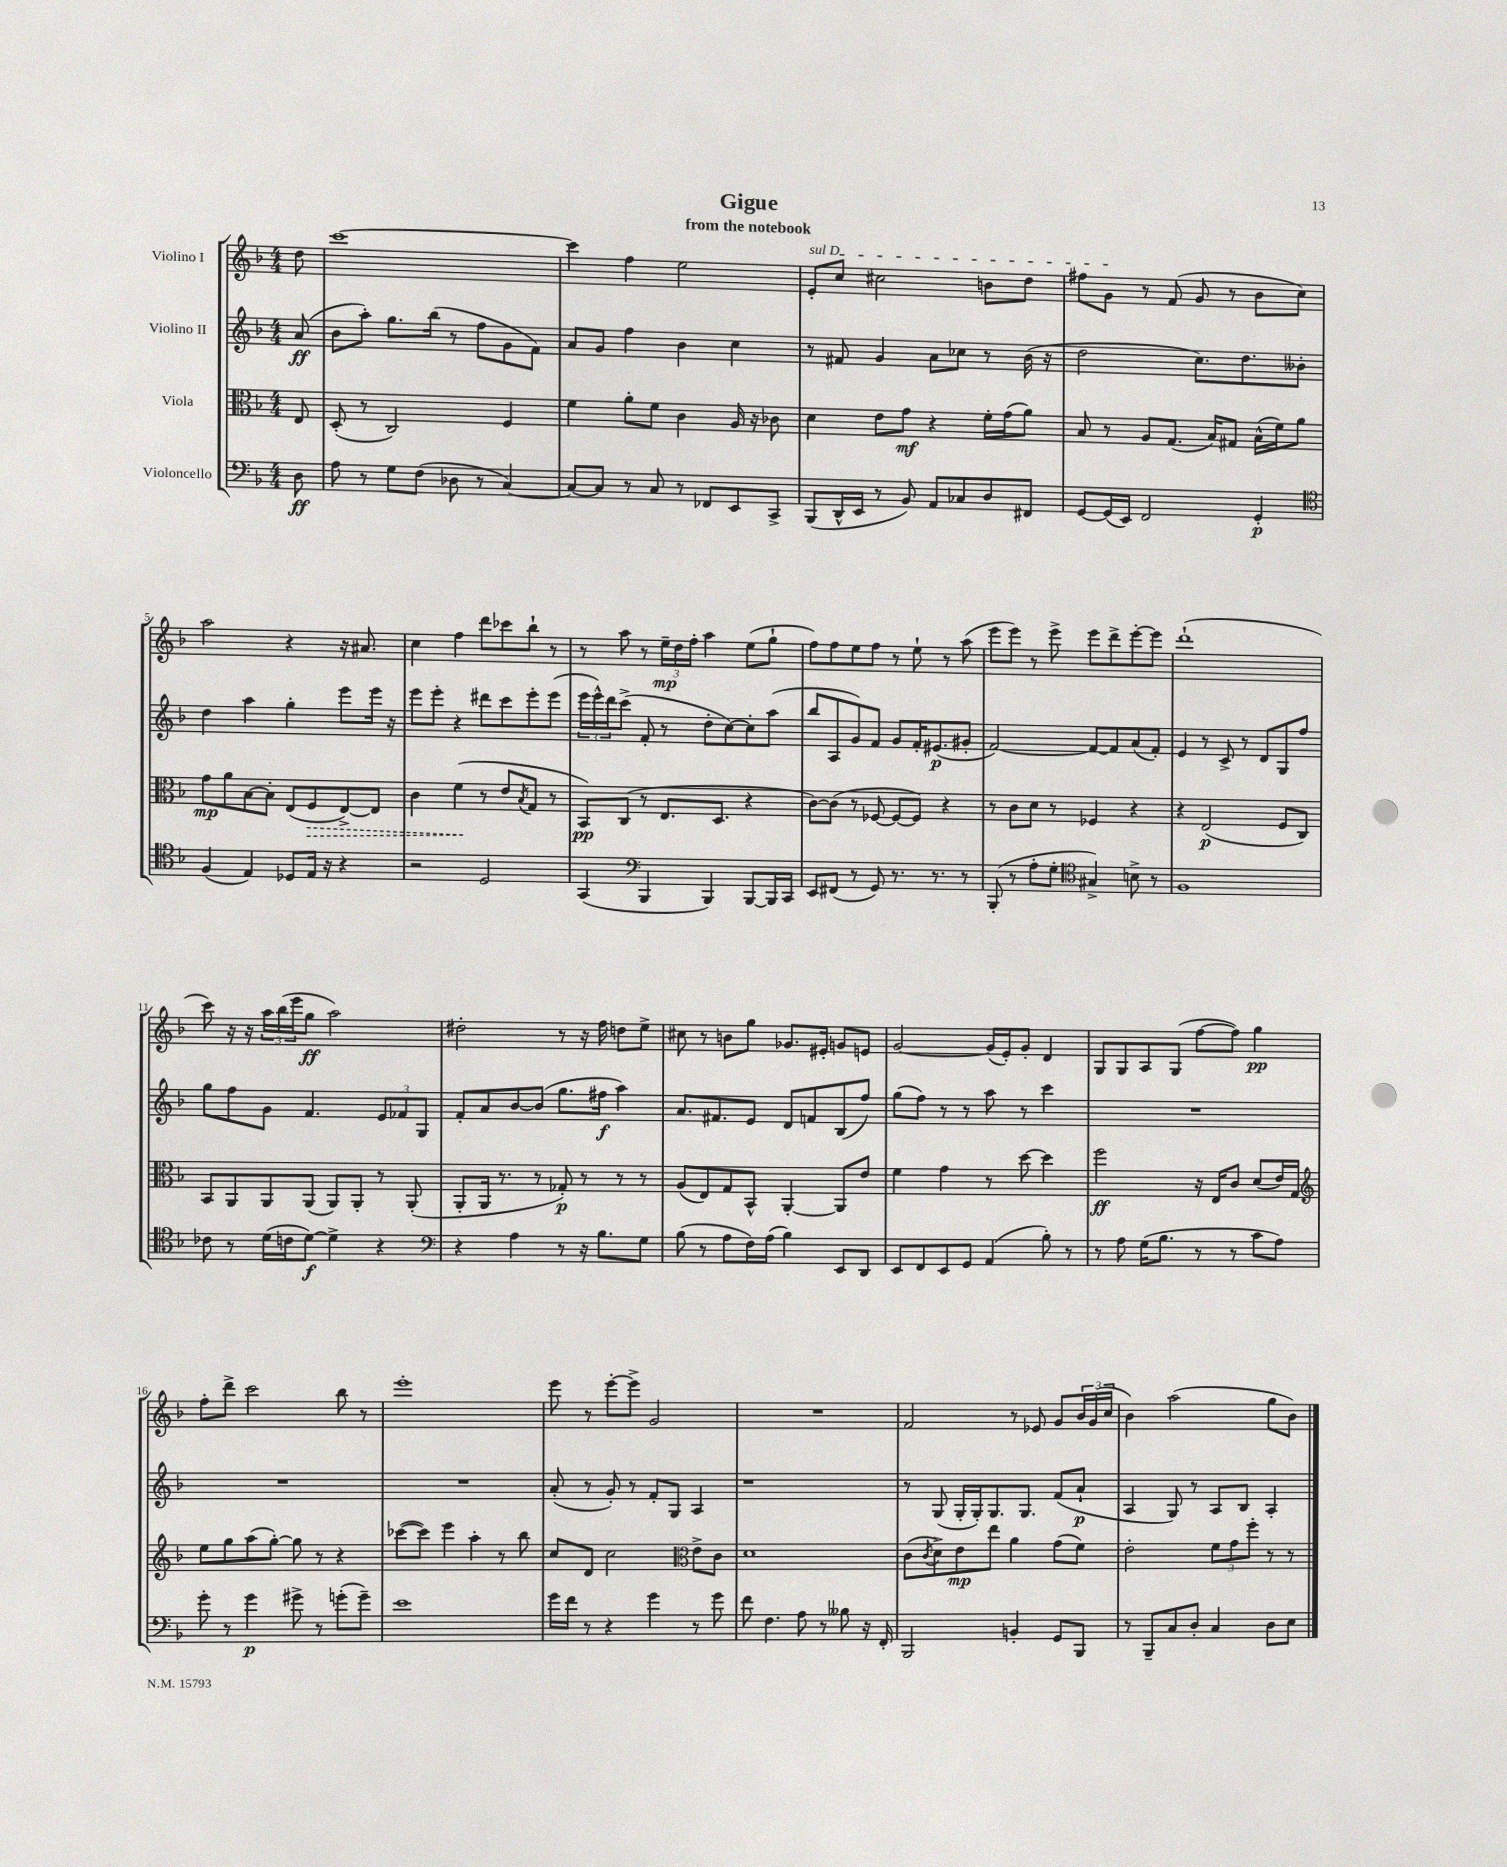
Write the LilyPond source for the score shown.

\header { title = "Gigue" subtitle = "from the notebook" }
<<
\new StaffGroup <<
\new Staff = "s0" \with { instrumentName = "Violino I" } {
    \clef treble \key f \major \numericTimeSignature \time 4/4 \partial 8
    d''8 |
    c'''1~ |
    c'''4 f''4 e''2 |
    \once \override TextSpanner.bound-details.left.text = \markup { \italic "sul D" } e'8-.\startTextSpan c''8 cis''2 b'8 d''8 |
    fis''8 g'8\stopTextSpan r8 f'8( g'8 r8 bes'8 c''8) |
    a''2 r4 r16 ais'8. |
    c''4 f''4 d'''8 ces'''8 bes''8-! r8 |
    r8 a''8 r8 \tuplet 3/2 { e''16--\mp d''16 f''16-. } a''4 e''8( g''8-! |
    f''8) f''8 e''8 f''8 r8 e''8-! r8 a''8( |
    e'''8 e'''8) r8 e'''8-> e'''8 d'''8-> e'''8~-. e'''8 |
    d'''1-!( |
    c'''8) r16 r16 \tuplet 3/2 { a''16 bes''16( e'''16 } g''8\ff a''2) |
    dis''2-. r8 r16 f''16 d''8 e''8-> |
    cis''8 r8 b'8 g''8 ges'8. eis'16-. g'8 e'8 |
    g'2~ g'16( e'16-.) g'8-. d'4 |
    g8 g8 a8 g8( f''8~ f''8) g''4\pp |
    f''8-. d'''8-> c'''2 bes''8 r8 |
    e'''1-. |
    e'''8 r8 e'''8~-. e'''8-> g'2 |
    R1 |
    f'2 r8 ees'8 g'8 \tuplet 3/2 { bes'16 g'16( c''16 } |
    bes'4) a''2( g''8 bes'8) \bar "|." |
}
\new Staff = "s1" \with { instrumentName = "Violino II" } {
    \clef treble \key f \major \numericTimeSignature \time 4/4 \partial 8
    a'8\ff( |
    bes'8 a''8-.) g''8. bes''16( r8 f''8 g'8 f'8) |
    a'8 g'8 f''4 bes'4 c''4 |
    r8 fis'8 g'4 a'8 ces''8 r8 bes'16( r16 |
    d''2 c''8.) d''8. beses'8-. |
    d''4 a''4 g''4-. e'''8 e'''16 r16 |
    e'''8 e'''8-. r4 dis'''8 c'''8 e'''8-. e'''8( |
    \tuplet 3/2 { e'''16 e'''16-^) d'''16 } c'''8->( f'8-. r8 d''8-. c''8~) c''8-. a''8( |
    bes''8 a8 g'8) f'8 g'8 f'16-. eis'8.\p( gis'8-. |
    f'2~) f'8~ f'8 a'8( f'8-.) |
    e'4 r8 c'8-> r8 d'8 g8 f''8 |
    g''8 f''8 g'8 f'4. \tuplet 3/2 { e'8 fes'8 g8 } |
    f'8-. a'8 bes'8~ bes'8( g''8. fis''16\f a''4) |
    a'8. fis'8. e'8 d'8 f'8 bes8( f''8) |
    g''8( f''8) r8 r8 a''8 r8 c'''4 |
    R1 |
    R1 |
    R1 |
    a'8-.( r8 g'8-.) r8 f'8-. g8 a4 |
    r1 |
    r8 g8( g16-. g16-.) g8. g8. f'8( a'8-!\p |
    a4 g8) r8 a8 bes8 a4-. \bar "|." |
}
\new Staff = "s2" \with { instrumentName = "Viola" } {
    \clef alto \key f \major \numericTimeSignature \time 4/4 \partial 8
    e8 |
    d8-.( r8 c2) f4 |
    f'4 a'8-. f'8 c'4 a16 r16 ces'8 |
    d'4 e'8 g'8\mf r4 f'16-. g'16( a'8) |
    bes8 r8 a8 g8.( bes16) gis8 bes16-^( f'16) a'8 |
    g'8\mp a'8 bes8~ bes8-. e8( \once \override Hairpin.style = #'dashed-line f8\> e8~->) e8 |
    c'4 f'4\!( r8 e'8 \acciaccatura { bes8 } g8 r8 |
    bes,8\pp) c8( r8 e8. d8. r4 |
    c'8~) c'8( r8 fes8~ fes8~ fes8) r4 |
    r8 c'8 d'8 r8 fes4 r4 |
    r4 e2\p( f8 c8) |
    bes,8 a,8 a,8 a,8( a,8) a,8-. r8 a,8-.( |
    a,8-. a,16 r8. r8 ges8-.\p) r8 r8 r8 |
    a8( e8) g8 bes,8-^ a,4~-. a,8 e'8 |
    f'4 g'4 r8 d''8~ d''4 |
    f''2\ff r16 e16 c'8 d'8( e'16) g16 |
    \clef treble e''8 g''8 a''8( g''8~-.) g''8 r8 r4 |
    ces'''8~( ces'''8) e'''4 a''4-. r8 bes''8 |
    c''8 d'8 c''2 \clef alto e'8-> c'8 |
    d'1 |
    c'8( \acciaccatura { c'8 } d'8->) e'8\mp e''8 a'4 g'8( f'8) |
    e'2-. \tuplet 3/2 { f'8 g'8 f''8-. } r8 r8 \bar "|." |
}
\new Staff = "s3" \with { instrumentName = "Violoncello" } {
    \clef bass \key f \major \numericTimeSignature \time 4/4 \partial 8
    d8\ff |
    a8 r8 g8 f8( des8 r8 c4~) |
    c8~ c8 r8 c8 r8 fes,8 e,8 c,8-> |
    bes,,8( d,16-^ e,16 r8 bes,8) a,8 ces8 d8 fis,8 |
    g,8~ g,16( e,16) f,2 g,4-.\p |
    \clef tenor f4( e4) des8 e16 r16 r4 |
    r2 d2 |
    g,4( \clef bass bes,,4 bes,,4) bes,,8~ bes,,16 c,16 |
    e,8 fis,8( r8 g,8) r8. r8. r8 |
    bes,,8-.( r8 a8-. g8-. \clef tenor gis4->) b8-> r8 |
    f1 |
    ces'8 r8 d'16( c'16 d'8~\f) d'4-> r4 |
    \clef bass r4 a4 r8 r16 bes8. g8 |
    bes8( r8 a8 f16) a16( bes4) e,8 d,8 |
    e,8 f,8 e,8 g,8 a,4( bes8-.) r8 |
    r8 a8 g16( bes8. r8 r8 c'8 a8) |
    g'8-. r8 g'4\p gis'8-> r8 g'8-.( g'8--) |
    e'1 |
    g'16 f'16 r8 r4 g'4 r8 g'8 |
    f'8 f4. a8 r8 beses8 r16 f,16-. |
    bes,,2 b,4-. g,8 bes,,8 |
    r8 bes,,8-- c8 d8-. c4 d8 e8 \bar "|." |
}
>>
>>
